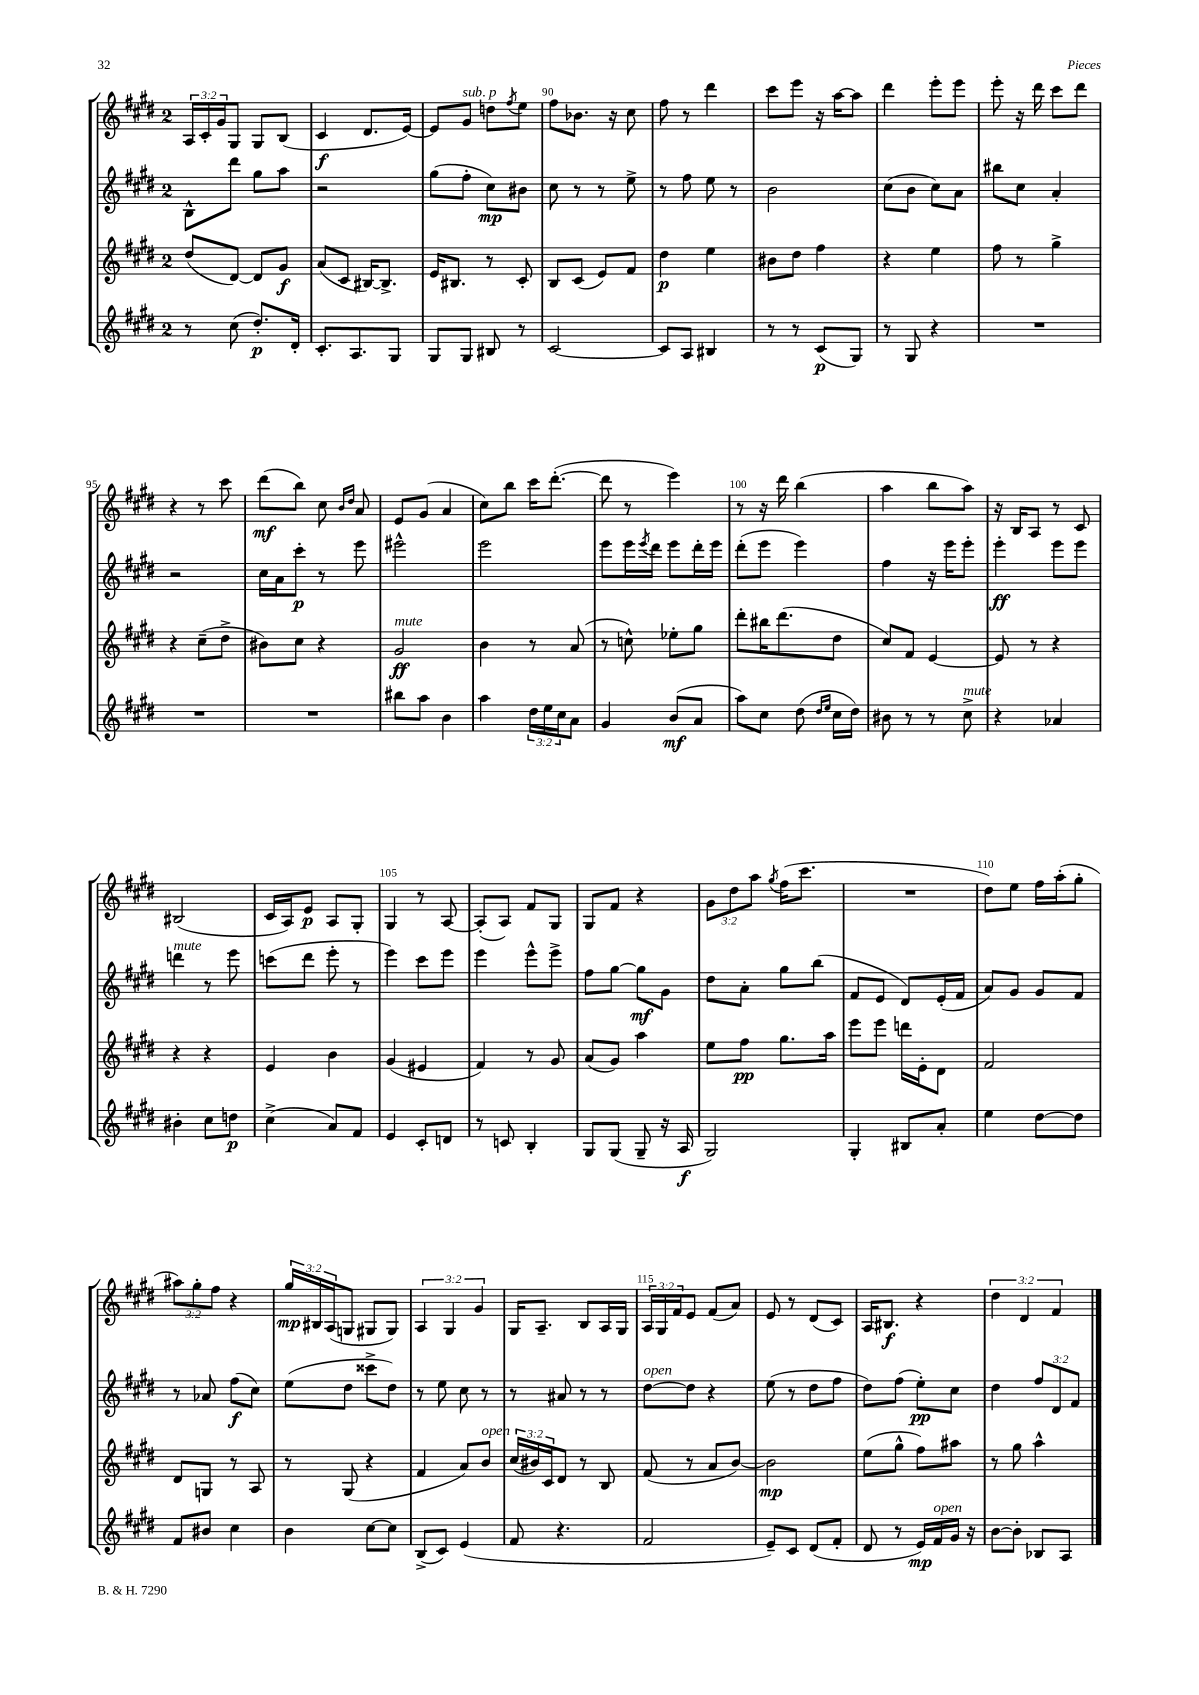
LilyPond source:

<<
\new StaffGroup <<
\new Staff = "s0" {
    \clef treble \key e \major \once \override Staff.TimeSignature.style = #'single-digit \time 2/4 \override Staff.TupletNumber.text = #tuplet-number::calc-fraction-text
    \tuplet 3/2 { a16 cis'16-. gis'16 } gis8 gis8 b8( |
    cis'4\f dis'8. e'16~) |
    e'8 gis'8^\markup { \italic "sub. p" } d''8 \acciaccatura { fis''8 } e''8 |
    fis''8 bes'8. r16 cis''8 |
    fis''8 r8 dis'''4 |
    cis'''8 e'''8 r16 a''16~ a''8 |
    dis'''4 e'''8-. e'''8 |
    e'''8-. r16 dis'''16 cis'''8 dis'''8 |
    r4 r8 cis'''8 |
    dis'''8\mf( b''8) cis''8 \grace { b'16 dis''16 } a'8 |
    e'8 gis'8( a'4 |
    cis''8) b''8 cis'''16 dis'''8.~-.( |
    dis'''8 r8 e'''4) |
    r8 r16 dis'''16 b''4( |
    a''4 b''8 a''8) |
    r16 b16 a8 r8 cis'8 |
    bis2( |
    cis'16 a16) e'8\p a8 gis8-. |
    gis4 r8 a8~ |
    a8-.( a8) fis'8 gis8 |
    gis8 fis'8 r4 |
    \tuplet 3/2 { gis'8 dis''8 a''8 } \acciaccatura { gis''8 } fis''16( cis'''8. |
    R2 |
    dis''8) e''8 fis''16 a''16-.( gis''8-. |
    \tuplet 3/2 { ais''8) gis''8-. fis''8 } r4 |
    \tuplet 3/2 { gis''16\mp bis16 a16( } g8 gis8 gis8) |
    \tuplet 3/2 { a4 gis4 gis'4 } |
    gis16 a8.-- b8 a16 gis16 |
    \tuplet 3/2 { a16 gis16 fis'16 } e'8 fis'8( a'8) |
    e'8 r8 dis'8( cis'8) |
    a16 bis8.\f r4 |
    \tuplet 3/2 { dis''4 dis'4 fis'4 } \bar "|." |
}
\new Staff = "s1" {
    \clef treble \key e \major \once \override Staff.TimeSignature.style = #'single-digit \time 2/4 \override Staff.TupletNumber.text = #tuplet-number::calc-fraction-text
    b8-^ dis'''8 gis''8 a''8 |
    r2 |
    gis''8( fis''8-. cis''8\mp) bis'8 |
    cis''8 r8 r8 e''8-> |
    r8 fis''8 e''8 r8 |
    b'2 |
    cis''8( b'8 cis''8) a'8 |
    bis''8 cis''8 a'4-. |
    r2 |
    cis''16 a'16 cis'''8-.\p r8 e'''8 |
    eis'''2-^ |
    e'''2 |
    e'''8 e'''16 \acciaccatura { e'''8 } dis'''16 e'''8 dis'''16-. e'''16 |
    dis'''8-.( e'''8 e'''4) |
    fis''4 r16 e'''16 e'''8-. |
    e'''4-.\ff e'''8 e'''8 |
    d'''4^\markup { \italic "mute" } r8 e'''8 |
    c'''8( dis'''8 e'''8-. r8 |
    e'''4) cis'''8 e'''8 |
    e'''4 e'''8-^ e'''8-> |
    fis''8 gis''8~ gis''8\mf gis'8 |
    dis''8 a'8-. gis''8 b''8( |
    fis'8 e'8 dis'8) e'16-.( fis'16 |
    a'8) gis'8 gis'8 fis'8 |
    r8 aes'8 fis''8\f( cis''8) |
    e''8( dis''8 cisis'''8-> dis''8) |
    r8 e''8 cis''8 r8 |
    r8 ais'8 r8 r8 |
    dis''8~^\markup { \italic "open" } dis''8 r4 |
    e''8( r8 dis''8 fis''8 |
    dis''8) fis''8( e''8-.\pp) cis''8 |
    dis''4 \tuplet 3/2 { fis''8 dis'8 fis'8 } \bar "|." |
}
\new Staff = "s2" {
    \clef treble \key e \major \once \override Staff.TimeSignature.style = #'single-digit \time 2/4 \override Staff.TupletNumber.text = #tuplet-number::calc-fraction-text
    dis''8( dis'8~) dis'8 gis'8\f |
    a'8( cis'8 bis16~) bis8.-> |
    e'16 bis8. r8 cis'8-. |
    b8 cis'8( e'8) fis'8 |
    dis''4\p e''4 |
    bis'8 dis''8 fis''4 |
    r4 e''4 |
    fis''8 r8 gis''4-> |
    r4 cis''8--( dis''8-> |
    bis'8) cis''8 r4 |
    gis'2\ff^\markup { \italic "mute" } |
    b'4 r8 a'8( |
    r8 c''8-^) ees''8-. gis''8 |
    dis'''8-. bis''16 dis'''8.( dis''8 |
    cis''8) fis'8 e'4~ |
    e'8 r8 r4 |
    r4 r4 |
    e'4 b'4 |
    gis'4( eis'4 |
    fis'4) r8 gis'8 |
    a'8( gis'8) a''4 |
    e''8 fis''8\pp gis''8. a''16 |
    e'''8 e'''8 d'''16 e'16-. dis'8 |
    fis'2 |
    dis'8 g8 r8 a8 |
    r8 gis8( r4 |
    fis'4 a'8) b'8^\markup { \italic "open" } |
    \tuplet 3/2 { cis''16( bis'16) cis'16 } dis'8 r8 b8 |
    fis'8( r8 a'8 b'8~) |
    b'2\mp |
    e''8( gis''8-^ fis''8) ais''8 |
    r8 gis''8 a''4-^ \bar "|." |
}
\new Staff = "s3" {
    \clef treble \key e \major \once \override Staff.TimeSignature.style = #'single-digit \time 2/4 \override Staff.TupletNumber.text = #tuplet-number::calc-fraction-text
    r8 cis''8( dis''8.-.\p) dis'16-. |
    cis'8.-. a8. gis8 |
    gis8 gis8 bis8 r8 |
    cis'2~ |
    cis'8 a8 bis4 |
    r8 r8 cis'8\p( gis8) |
    r8 gis8 r4 |
    R2 |
    R2 |
    R2 |
    bis''8 a''8 b'4 |
    a''4 \tuplet 3/2 { dis''16 e''16 cis''16 } a'8 |
    gis'4 b'8\mf( a'8 |
    a''8) cis''8 dis''8( \grace { dis''16 e''16 } cis''16 dis''16) |
    bis'8 r8 r8 cis''8->^\markup { \italic "mute" } |
    r4 aes'4 |
    bis'4-. cis''8 d''8\p |
    cis''4->( a'8) fis'8 |
    e'4 cis'8-. d'8 |
    r8 c'8 b4-. |
    gis8 gis8( gis8-- r16 a16\f |
    gis2) |
    gis4-. bis8 a'8-. |
    e''4 dis''8~ dis''8 |
    fis'8 bis'8 cis''4 |
    b'4 cis''8~ cis''8 |
    b8->( cis'8) e'4( |
    fis'8 r4. |
    fis'2 |
    e'8--) cis'8 dis'8( fis'8-. |
    dis'8 r8 e'16\mp) fis'16^\markup { \italic "open" } gis'16 r16 |
    b'8~ b'8-. bes8 a8 \bar "|." |
}
>>
>>
\layout { \context { \Score currentBarNumber = #87 \override BarNumber.break-visibility = ##(#f #t #t) barNumberVisibility = #(every-nth-bar-number-visible 5) } }
